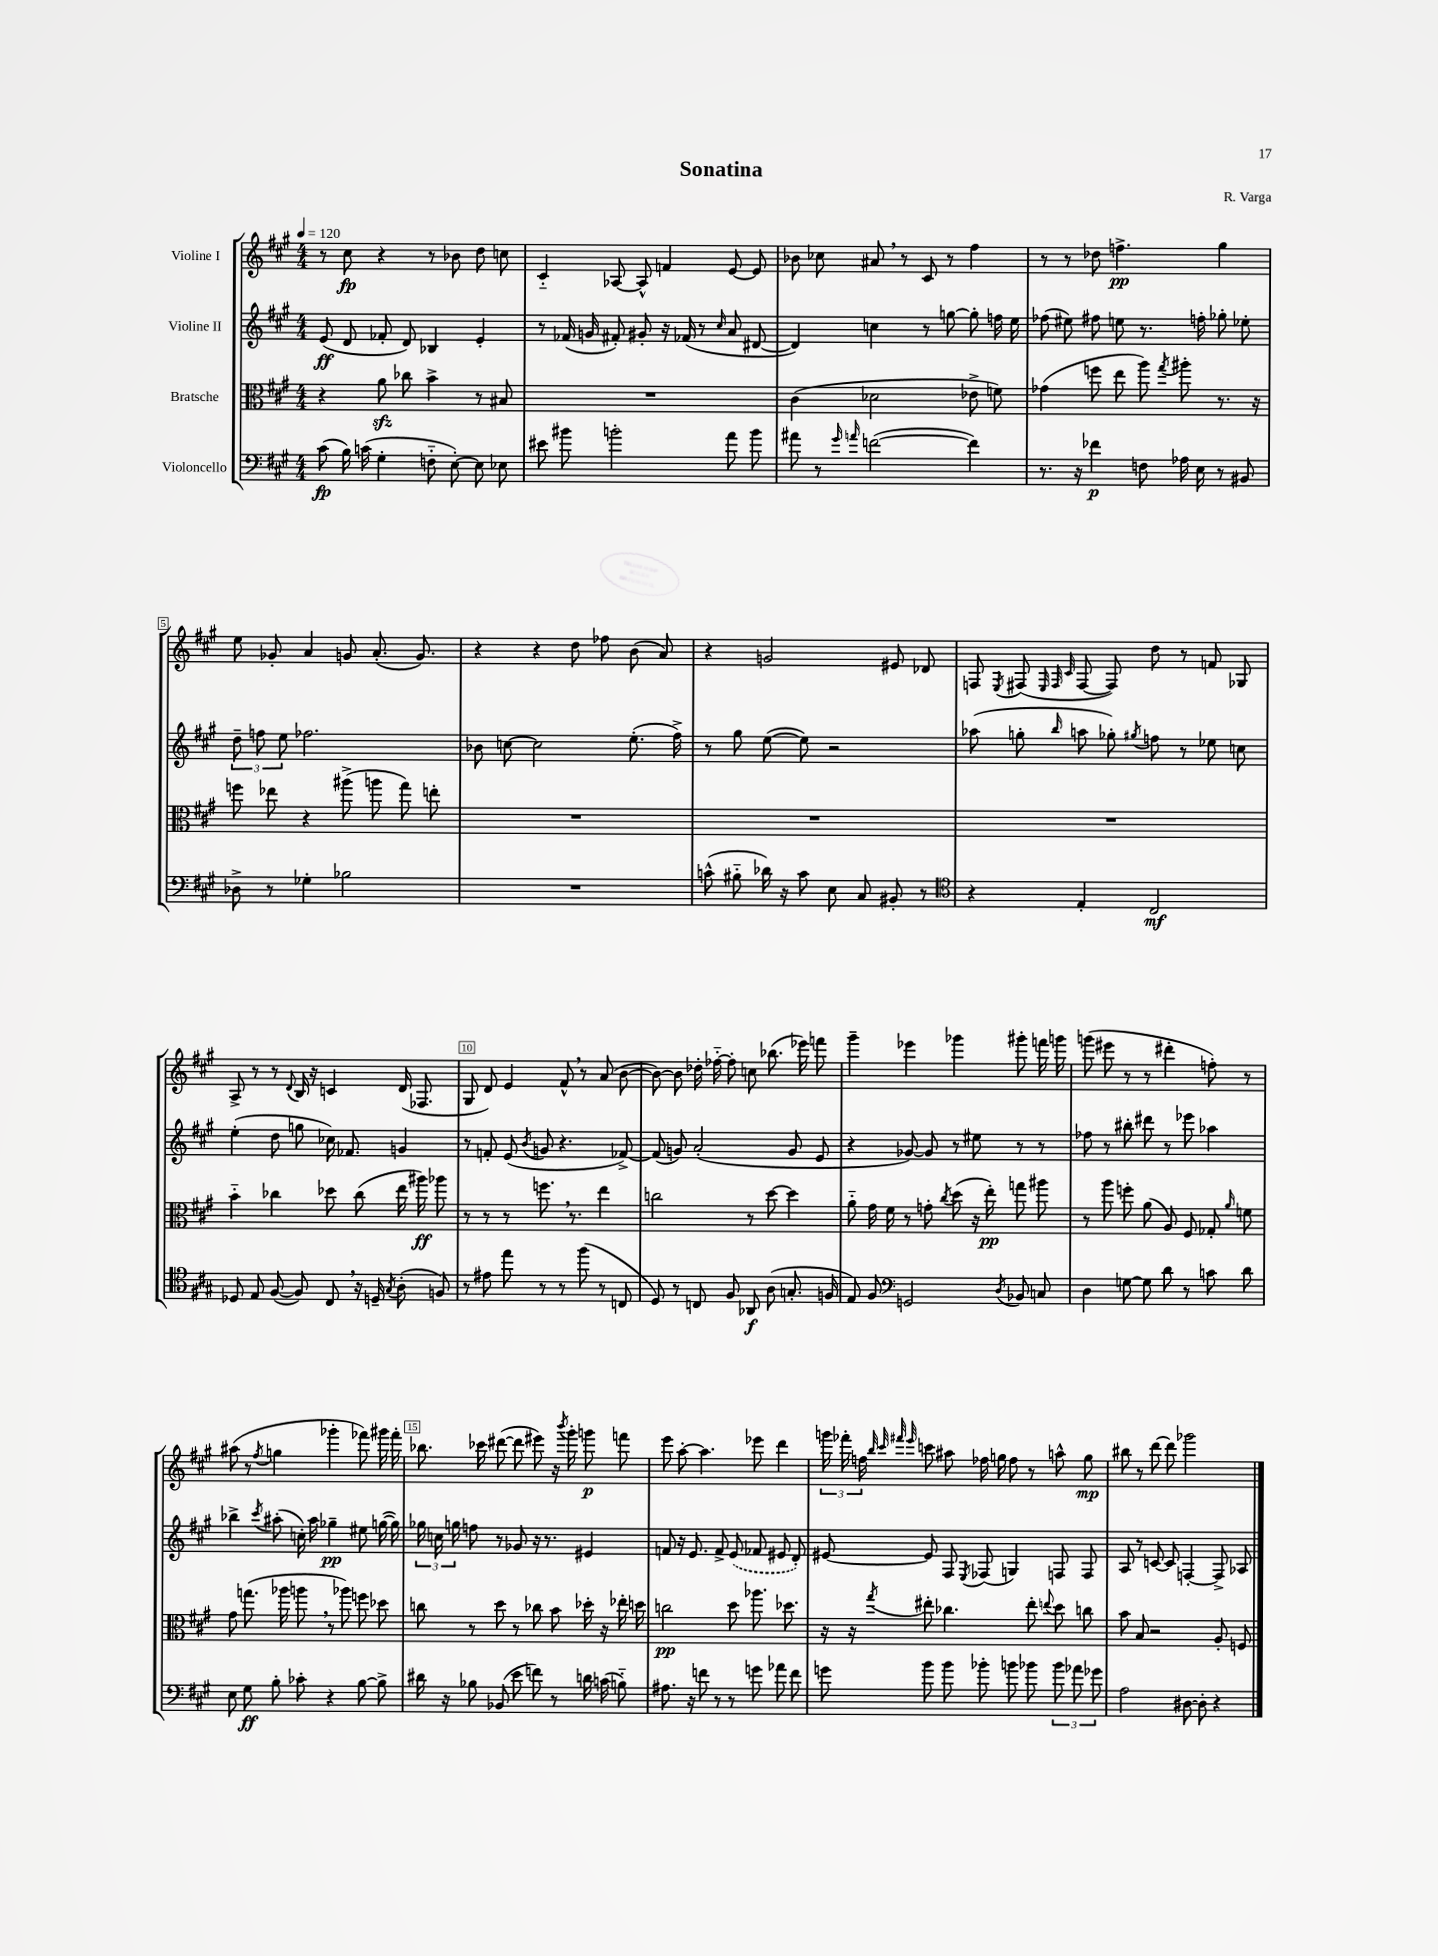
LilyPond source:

\header { title = "Sonatina" composer = "R. Varga" }
<<
\new StaffGroup <<
\new Staff = "s0" \with { instrumentName = "Violine I" } {
    \clef treble \key a \major \numericTimeSignature \time 4/4 \tempo 4 = 120
    \autoBeamOff r8 cis''8\fp r4 r8 bes'8 d''8 c''8 |
    cis'4-_ aes8~ aes8-^ f'4 e'8~ e'8 |
    bes'8 ces''8 ais'8 \breathe r8 cis'8 r8 fis''4 |
    r8 r8 des''8 f''4.->\pp gis''4 |
    e''8 ges'8-. a'4 g'8 a'8.-.( g'8.) |
    r4 r4 d''8 fes''8 b'8( a'8) |
    r4 g'2 eis'8 des'8 |
    f8 \acciaccatura { e8 } fis8( \grace { e32 fis32 cis'32 } fis8~ fis8) d''8 r8 f'8 ges8 |
    a8-> r8 r8 \appoggiatura { d'8 } b16 r16 c'4 d'16( fes8. |
    gis8 d'8) e'4 fis'8-^ \breathe r8 a'8( b'8~ |
    b'8~) b'8 des''16-. fes''16~-_ fes''8-. c''8 bes''8.( ees'''16) f'''8 |
    gis'''4-- ees'''4 ges'''4 gis'''8-. f'''16 g'''16 |
    g'''8( eis'''8 r8 r8 dis'''4-. f''8-.) r8 |
    ais''8( r8 \acciaccatura { fis''8 } g''4 ges'''4-. fes'''8) gis'''16 fes'''16-. |
    bes''8. ces'''16 dis'''8~( dis'''8 eis'''8) r16 \acciaccatura { b'''8 } gis'''16-. g'''8\p f'''8 |
    e'''8 a''8~-. a''4. ees'''8 d'''4 |
    \tuplet 3/2 { g'''16 fes'''16-. f''16 } \grace { b''32 cis'''32 fis'''32 e'''32 } c'''8 ais''8 fes''16 g''16 fes''8 r8 a''8-^ g''8\mp |
    bis''8 r8 d'''8~ d'''8 ges'''2 \bar "|." |
}
\new Staff = "s1" \with { instrumentName = "Violine II" } {
    \clef treble \key a \major \numericTimeSignature \time 4/4
    \autoBeamOff e'8\ff( d'8 fes'8-. d'8) bes4 e'4-. |
    r8 fes'16( g'16 fis'8-.) gis'8-. r16 fes'16( r8 \grace { cis''16 } a'8 dis'8~ |
    dis'4) c''4 r8 g''8~ g''8-. f''16 e''16 |
    fes''8( eis''8) fis''8 e''8 r8. f''16-. ges''8-. ees''8-. |
    \tuplet 3/2 { d''8-- f''8 e''8 } fes''2. |
    bes'8 c''8~ c''2 e''8.-.( fis''16->) |
    r8 gis''8 e''8~( e''8) r2 |
    aes''8( g''8-. \grace { b''16 } a''8 ges''8-.) \acciaccatura { gis''8 } f''8 r8 ees''8 c''8 |
    e''4-.( d''8 g''8 ces''16) fes'8. g'4 |
    r8 f'8-. e'8( \acciaccatura { b'8 } g'8 r4. fes'8~->) |
    fes'8( g'8) a'2-.( g'8 e'8 |
    r4 ges'8~) ges'8 r8 eis''8 r8 r8 |
    fes''8 r8 bis''8-. dis'''8 r8 ees'''8 aes''4 |
    bes''4-> \acciaccatura { cis'''8 } ais''8-.( c''16-.) ais''16 ges''4--\pp eis''8 g''16~( g''16) |
    \tuplet 3/2 { ges''16 c''16 g''16 } f''8 r8 ges'8 r16 r8. eis'4 |
    f'8 r16 e'8. f'8-> \once \slurDashed e'8( fes'8 eis'8 d'8-.) |
    eis'8~ eis'8 fis8 \acciaccatura { e8 } fes8( g4) f8 f8 |
    a8 r8 c'8~ c'8 f4~-. f8-> aes8 \bar "|." |
}
\new Staff = "s2" \with { instrumentName = "Bratsche" } {
    \clef alto \key a \major \numericTimeSignature \time 4/4
    \autoBeamOff r4 a'8\sfz ces''8 b'4-> r8 bis8 |
    R1 |
    cis'4( des'2 ees'8-> f'8) |
    ges'4( f''8 e''8 a''8) \acciaccatura { gis''8 } ais''8-. r8. r16 |
    f''8 ees''8 r4 ais''8->( a''8 gis''8) e''8-. |
    R1 |
    R1 |
    R1 |
    b'4-_ ces''4 des''8 ces''8( e''16 ais''16\ff) aes''8 |
    r8 r8 r8 f''8. \breathe r8. e''4 |
    c''2 r8 d''8~ d''4 |
    a'8-_ gis'16 fis'16 r8 g'8-. \acciaccatura { cis''8 } d''8( r16 e''16-.\pp) g''8 ais''8 |
    r8 a''8 f''8-. a'8( a8) fis8 ges8-. \grace { a'16 } f'8 |
    gis'8 g''8.( aes''16 a''8 \breathe r8 aes''8) f''8 des''8 |
    c''8 r8 d''8 r8 ces''8 b'8 des''16-. r16 ees''16-. d''16 |
    c''2\pp d''8 aes''8. des''8. |
    r16 r16 \acciaccatura { gis''8 } eis''8-. ces''4. eis''8-. \appoggiatura { e''8 } d''8 c''8 |
    b'8 b8 r2 a8-. f8 \bar "|." |
}
\new Staff = "s3" \with { instrumentName = "Violoncello" } {
    \clef bass \key a \major \numericTimeSignature \time 4/4
    \autoBeamOff cis'8\fp( b16) c'16( gis4-. f8-_ e8~-.) e8 ees8 |
    eis'8 bis'8 b'2-. a'8 b'8 |
    ais'8 r8 \grace { gis'16 a'16 } f'2~( f'4) |
    r8. r16 fes'4\p f8 aes16 e16 r8 bis,8 |
    des8-> r8 ges4-. bes2 |
    R1 |
    c'8-^( bis8-_ des'16) r16 c'8 e8 cis8 bis,8-. r8 |
    \clef tenor r4 e4-. cis2\mf |
    des8 e8 fis8~( fis8) cis8 \breathe r16 d16-- \acciaccatura { gis8 } a8-.( f8) |
    r8 eis'8 e''8 r8 r8 fis''8( r8 c8 |
    d8) r8 c8 fis8 aes,8\f a8( g8.-. f16 |
    e8) fis8 \clef bass g,2 \acciaccatura { d8 } bes,8 c8 |
    d4 g8~ g8 d'8 r8 c'8 d'8 |
    e8 gis8\ff b8-. ces'8-. r4 b8~ b8-> |
    dis'16 r16 bes8 bes,8( e'8 f'8) r8 d'16 c'16( b8-_) |
    ais8. r16 f'8 r8 r8 g'8 aes'8 f'8 |
    g'8 b'8 b'8 bes'8-. b'8 bes'8 \tuplet 3/2 { bes'8 aes'8 ges'8 } |
    a2 dis8~ dis8-. r4 \bar "|." |
}
>>
>>
\layout { \context { \Score \override BarNumber.break-visibility = ##(#f #t #t) barNumberVisibility = #(every-nth-bar-number-visible 5) \override BarNumber.stencil = #(make-stencil-boxer 0.1 0.3 ly:text-interface::print) } }
